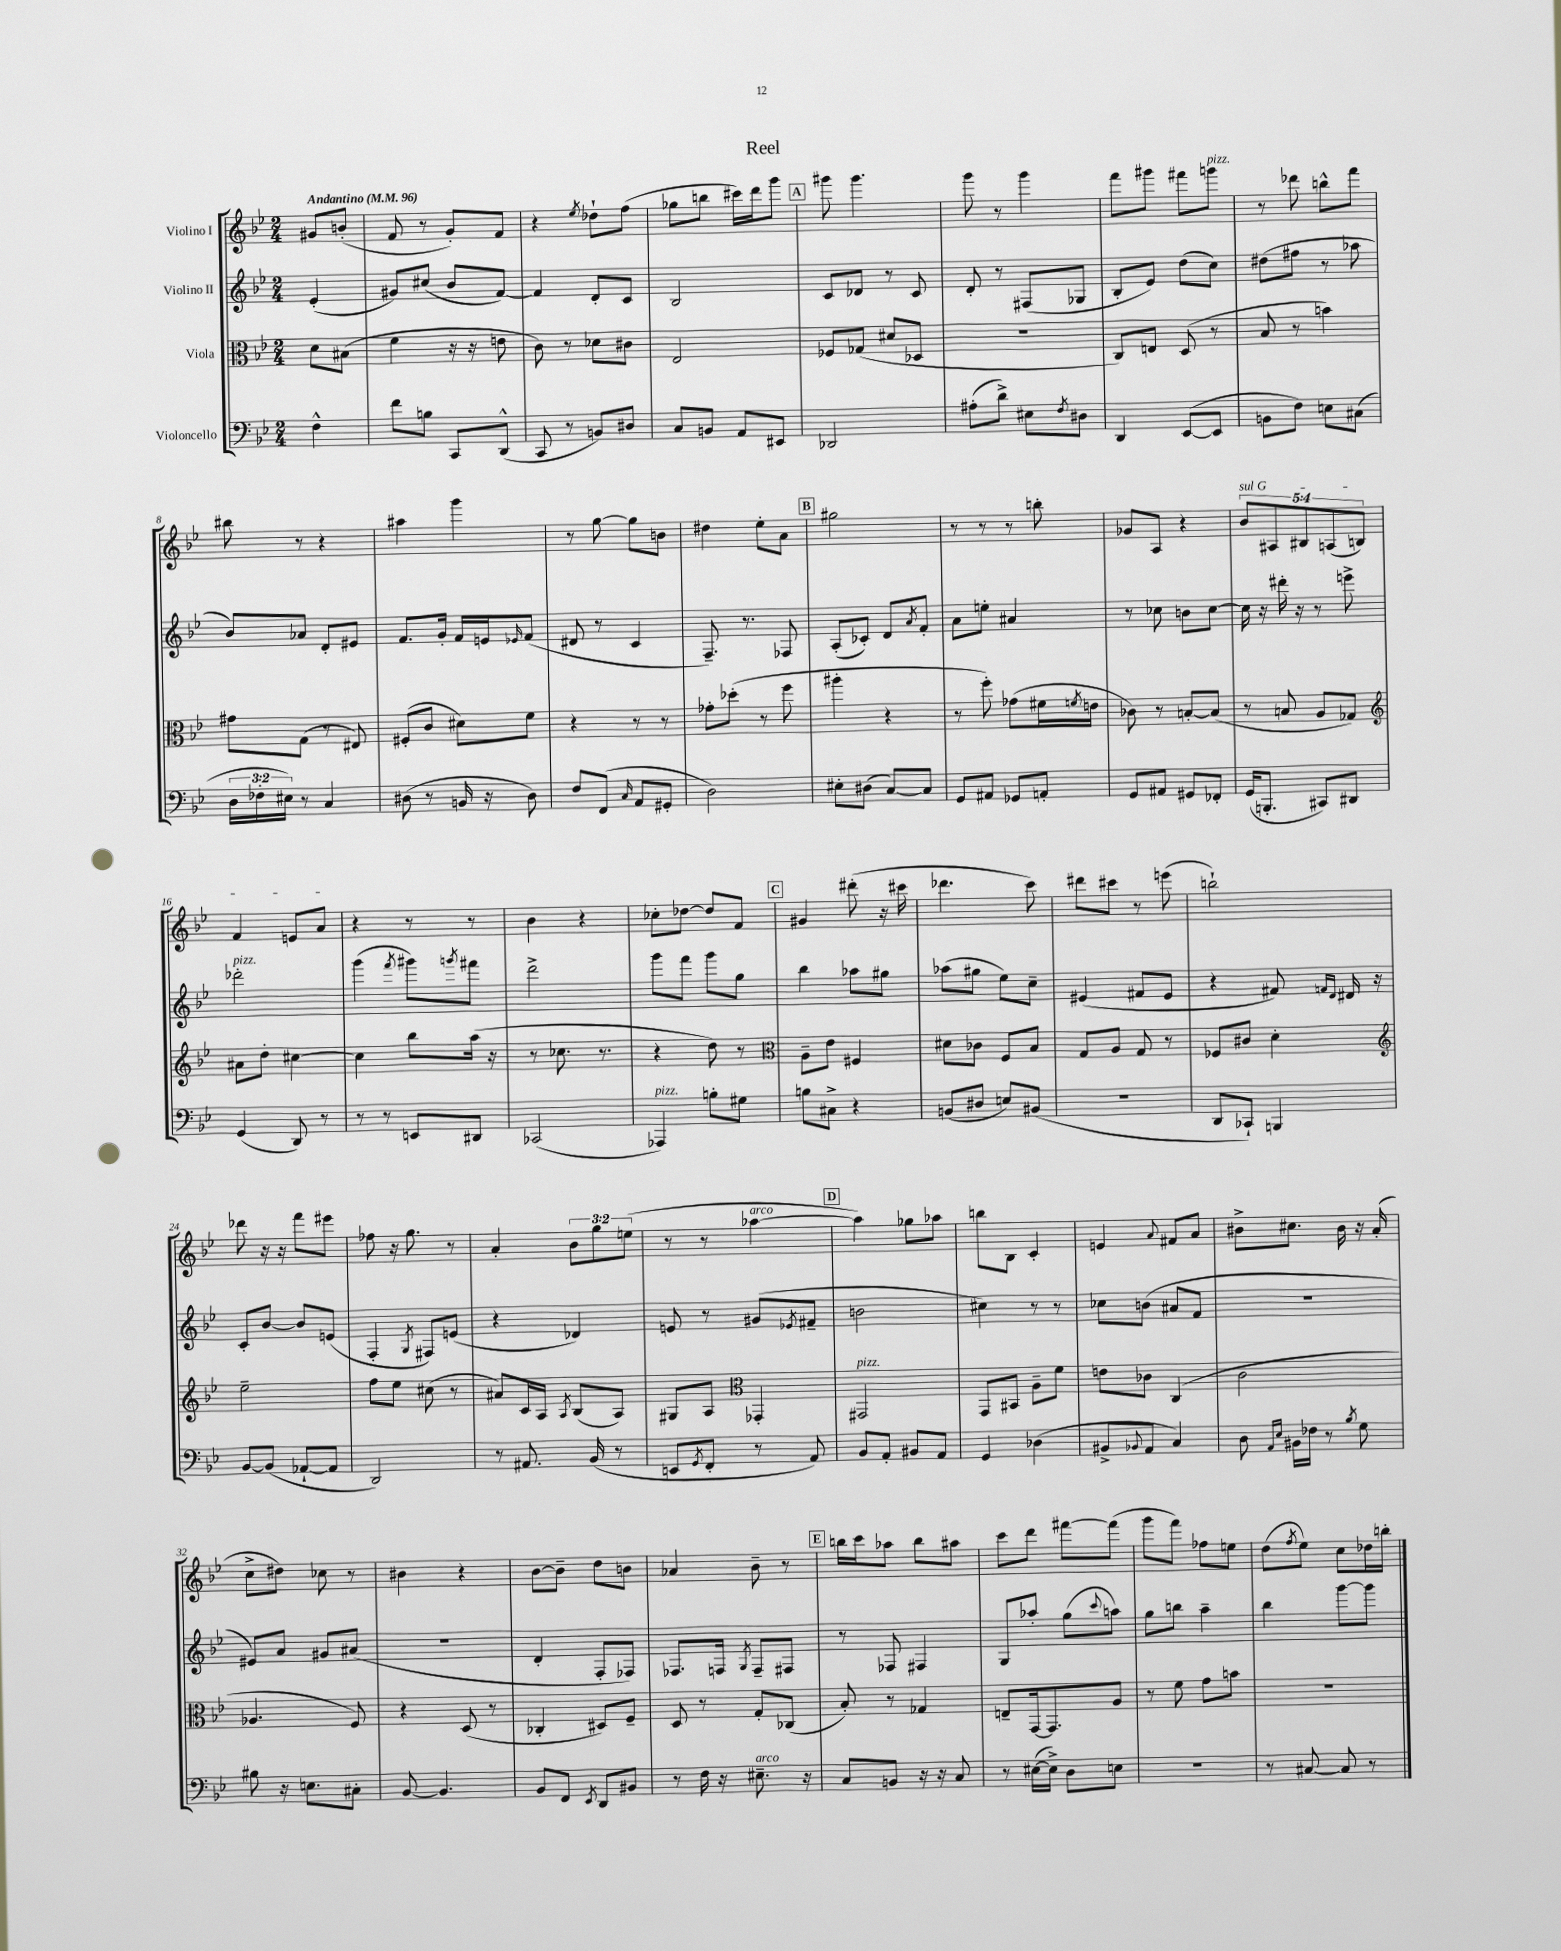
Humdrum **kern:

**kern	**kern	**kern	**kern
*staff4	*staff3	*staff2	*staff1
*clefF4	*clefC3	*clefG2	*clefG2
*k[b-e-]	*k[b-e-]	*k[b-e-]	*k[b-e-]
*M2/4	*M2/4	*M2/4	*M2/4
*MM96	*MM96	*MM96	*MM96
4F^^	8d	(4e-'	8g#
.	(8B#	.	(8b'
=	=	=	=
8f	4f	8g#)	8f
8B	.	(8cc#	8r
8CC	16r	8b-	8g')
.	16r	.	.
(8DD^^	8e	[8f)	8f
=	=	=	=
8CC	8c)	4f]	4r
8r	8r	.	.
.	.	.	8qee-
8BB)	8d-	8d'	8dd-`
8D#	8c#	8c	(8ff
=	=	=	=
8C	2E-	2B-	8gg-
8BB	.	.	8bb
8AA	.	.	16ccc#)
.	.	.	16ddd
8EE#	.	.	8ggg
=	=	=	=
2DD-	8F-	8c	8ggg#
.	(8G-	8d-	4.ggg#
.	8d#	8r	.
.	8D-	8c	.
=	=	=	=
(8A#'	2r	8d'	8ggg
8d^)	.	8r	8r
8E#	.	(8F#	4ggg
8qF	.	.	.
8D#	.	8G-	.
=	=	=	=
4DD	8C)	8B-'	8fff
.	8E	8e-)	8ggg#
([8EE-	(8D	(8dd	8fff#
8EE-]	8r	8cc)	8ggg
=	=	=	=
8BB	8B-	(8dd#	8r
8F)	8r	8ff#	8ddd-
8E	4b)	8r	8bb^^
(8C#	.	8aa-	8fff
=	=	=	=
24D	8g#	8b-)	8bb#
24F-'	.	.	.
24E#)	.	.	.
8r	(8G	8a-	8r
4C	8r	8d'	4r
.	8E#)	8e#	.
=	=	=	=
(8D#	(8F#'	8.f	4aa#
8r	8c	.	.
.	.	16g'	.
16BB	8d#)	16f	4ggg
16r	.	16e	.
.	.	16qqe-	.
8D#)	8f	(8f	.
=	=	=	=
8F	4r	8d#	8r
(8FF	.	8r	[8gg
16qqC	.	.	.
8AA	8r	4c	8gg]
8GG#'	8r	.	8b
=	=	=	=
2D)	8g-'	8.F~)	4dd#
.	(8dd-'	.	.
.	.	8.r	.
.	8r	.	8ee-'
.	8ff	8F-	8a
=	=	=	=
8E#'	4aa#'	(8A'	2gg#
(8D#	.	8c-')	.
[8C)	4r	8d	.
.	.	8qa	.
8C]	.	8f'	.
=	=	=	=
8GG	8r	8a	8r
8AA#	8ff')	8ee'	8r
8GG-	(8g-	4a#	8r
8AA'	16f#	.	8bb'
.	8qf	.	.
.	16e	.	.
=	=	=	=
8GG	8c-)	8r	8g-
8AA#	8r	8cc-	8A
8GG#	[8B'	8b	4r
8FF-'	(8B]	[8cc-	.
=	=	=	=
(16GG	8r	16cc-]	10b-
8.BBB'	.	16r	.
.	.	.	10A#
.	8B	16ddd#'	.
.	.	16r	.
.	.	.	10B#
8CC#)	8A	8r	.
.	.	.	(10A
8DD#	8G-)	8eee^	.
.	.	.	10B)
=	=	=	=
*	*clefG2	*	*
(4GG	8a#	2ddd-'	4f
.	8dd'	.	.
8DD)	[4cc#	.	8e
8r	.	.	8a
=	=	=	=
8r	4cc#]	(4ggg	4r
8r	.	.	.
.	.	8qfff	.
8EE	8bb-	8ggg#)	8r
.	.	8qggg	.
8DD#	(16aa	8fff#	8r
.	16r	.	.
=	=	=	=
(2CC-	8r	2ddd^	4b-
.	8.cc-	.	.
.	.	.	4r
.	8.r	.	.
=	=	=	=
4AAA-)	4r	8ggg	8cc-'
.	.	8fff	[8dd-
8B'	8dd)	8ggg	8dd-]
8G#	8r	8gg	8f
=	=	=	=
*	*clefC3	*	*
8B	8A~	4bb-	4g#
8C#^	8e-	.	.
4r	4F#	8aa-	(8ddd#'
.	.	8gg#	16r
.	.	.	16ccc#
=	=	=	=
(8BB	8d#	(8aa-	4.ddd-
8D#	8c-	8gg#	.
8E)	8F	8ee-)	.
(8BB#	8B-	8cc~	8ccc)
=	=	=	=
2r	8G	(4e#	8ddd#
.	8A	.	8ccc#
.	8G	8f#	8r
.	8r	8e#	(8eee
=	=	=	=
8DD	8F-	4r	2bb`)
8CC-`)	8c#	.	.
4BBB	4d'	8f#)	.
.	.	16qqf	.
.	.	16qqd	.
.	.	16d#	.
.	.	16r	.
=	=	=	=
*	*clefG2	*	*
[8BB-	2ee-~	8c'	8ddd-
(8BB-]	.	[8b-	16r
.	.	.	16r
[8AA-`	.	8b-]	8fff
8AA-]	.	(8e	8eee#
=	=	=	=
2DD)	8ff	4F'	8ff-
.	8ee-	.	16r
.	.	.	8.gg
.	.	8qG	.
.	(8cc#	8F#)	.
.	8r	(8e	8r
=	=	=	=
8r	8a#)	4r	4a'
8.AA#	16c	.	.
.	16A	.	.
.	8qA	.	.
.	(8B-	4d-)	12b-
(16BB-	.	.	.
.	.	.	12gg
8r	8A)	.	.
.	.	.	(12ee
=	=	=	=
8EE	8G#	8e	8r
8qGG	.	.	.
8FF'	8A	8r	8r
*	*clefC3	*	*
8r	4GG-'	(8g#	[4aa-
.	.	8qe-	.
8AA)	.	8f#~	.
=	=	=	=
8BB-	2GG#	2b	4aa-])
8AA'	.	.	.
8BB#	.	.	8gg-
8AA	.	.	8aa-
=	=	=	=
4GG	8GG	4cc#)	8bb
.	8BB#	.	8B-
(4D-	8A~	8r	4c'
.	8f	8r	.
=	=	=	=
8BB#^	8e	8cc-	4e
8qqBB-	.	.	.
8AA	8c-	(8b	.
.	.	.	8qqa
4C)	(4C	8a#	8f#
.	.	8f	8a
=	=	=	=
8D	2c	2r	8b#^
16qqAA	.	.	.
16qqE-	.	.	.
16BB#	.	.	8.cc#
16F-	.	.	.
8r	.	.	.
.	.	.	16b#
8qB-	.	.	.
8G	.	.	16r
.	.	.	(16a'
=	=	=	=
8B#	4.A-	8e#)	8cc^
16r	.	8a	8dd#)
8.E	.	.	.
.	.	8g#	8cc-
8C#'	8F)	(8a#	8r
=	=	=	=
[8BB-	4r	2r	4b#
4.BB-]	.	.	.
.	(8D	.	4r
.	8r	.	.
=	=	=	=
8BB-	4C-'	4d'	[8b-
8FF	.	.	8b-~]
8qEE-	.	.	.
8DD	8D#)	8F'	8dd
8BB#	8F~	8F-)	8b
=	=	=	=
8r	8D	8.F-	4a-
16F	8r	.	.
16r	.	16F	.
.	.	8qG	.
8.E#~	8G'	8F~	8b-~
.	(8C-	8F#	8r
16r	.	.	.
=	=	=	=
8C	8B-')	8r	16bb
.	.	.	16ccc
8BB	8r	8F-	8aa-
16r	4G-	4F#	8bb
16r	.	.	.
8C	.	.	8aa#
=	=	=	=
8r	8E~	8G	8ccc
([16E#	[16GG	8aa-'	8ddd
16E#^])	8.GG]	.	.
8D	.	(8gg	[8fff#
.	.	8qqccc	.
8E	8A	8aa)	(8fff#]
=	=	=	=
2r	8r	8gg	8ggg
.	8f	8bb	8fff)
.	8g	4aa~	8ff-
.	8b	.	8ee
=	=	=	=
8r	2r	4bb-	(8dd
.	.	.	8qff
[8C#	.	.	8ee-)
8C#]	.	[8ggg	8cc
8r	.	8ggg]	16dd-
.	.	.	16bb'
==	==	==	==
*-	*-	*-	*-
